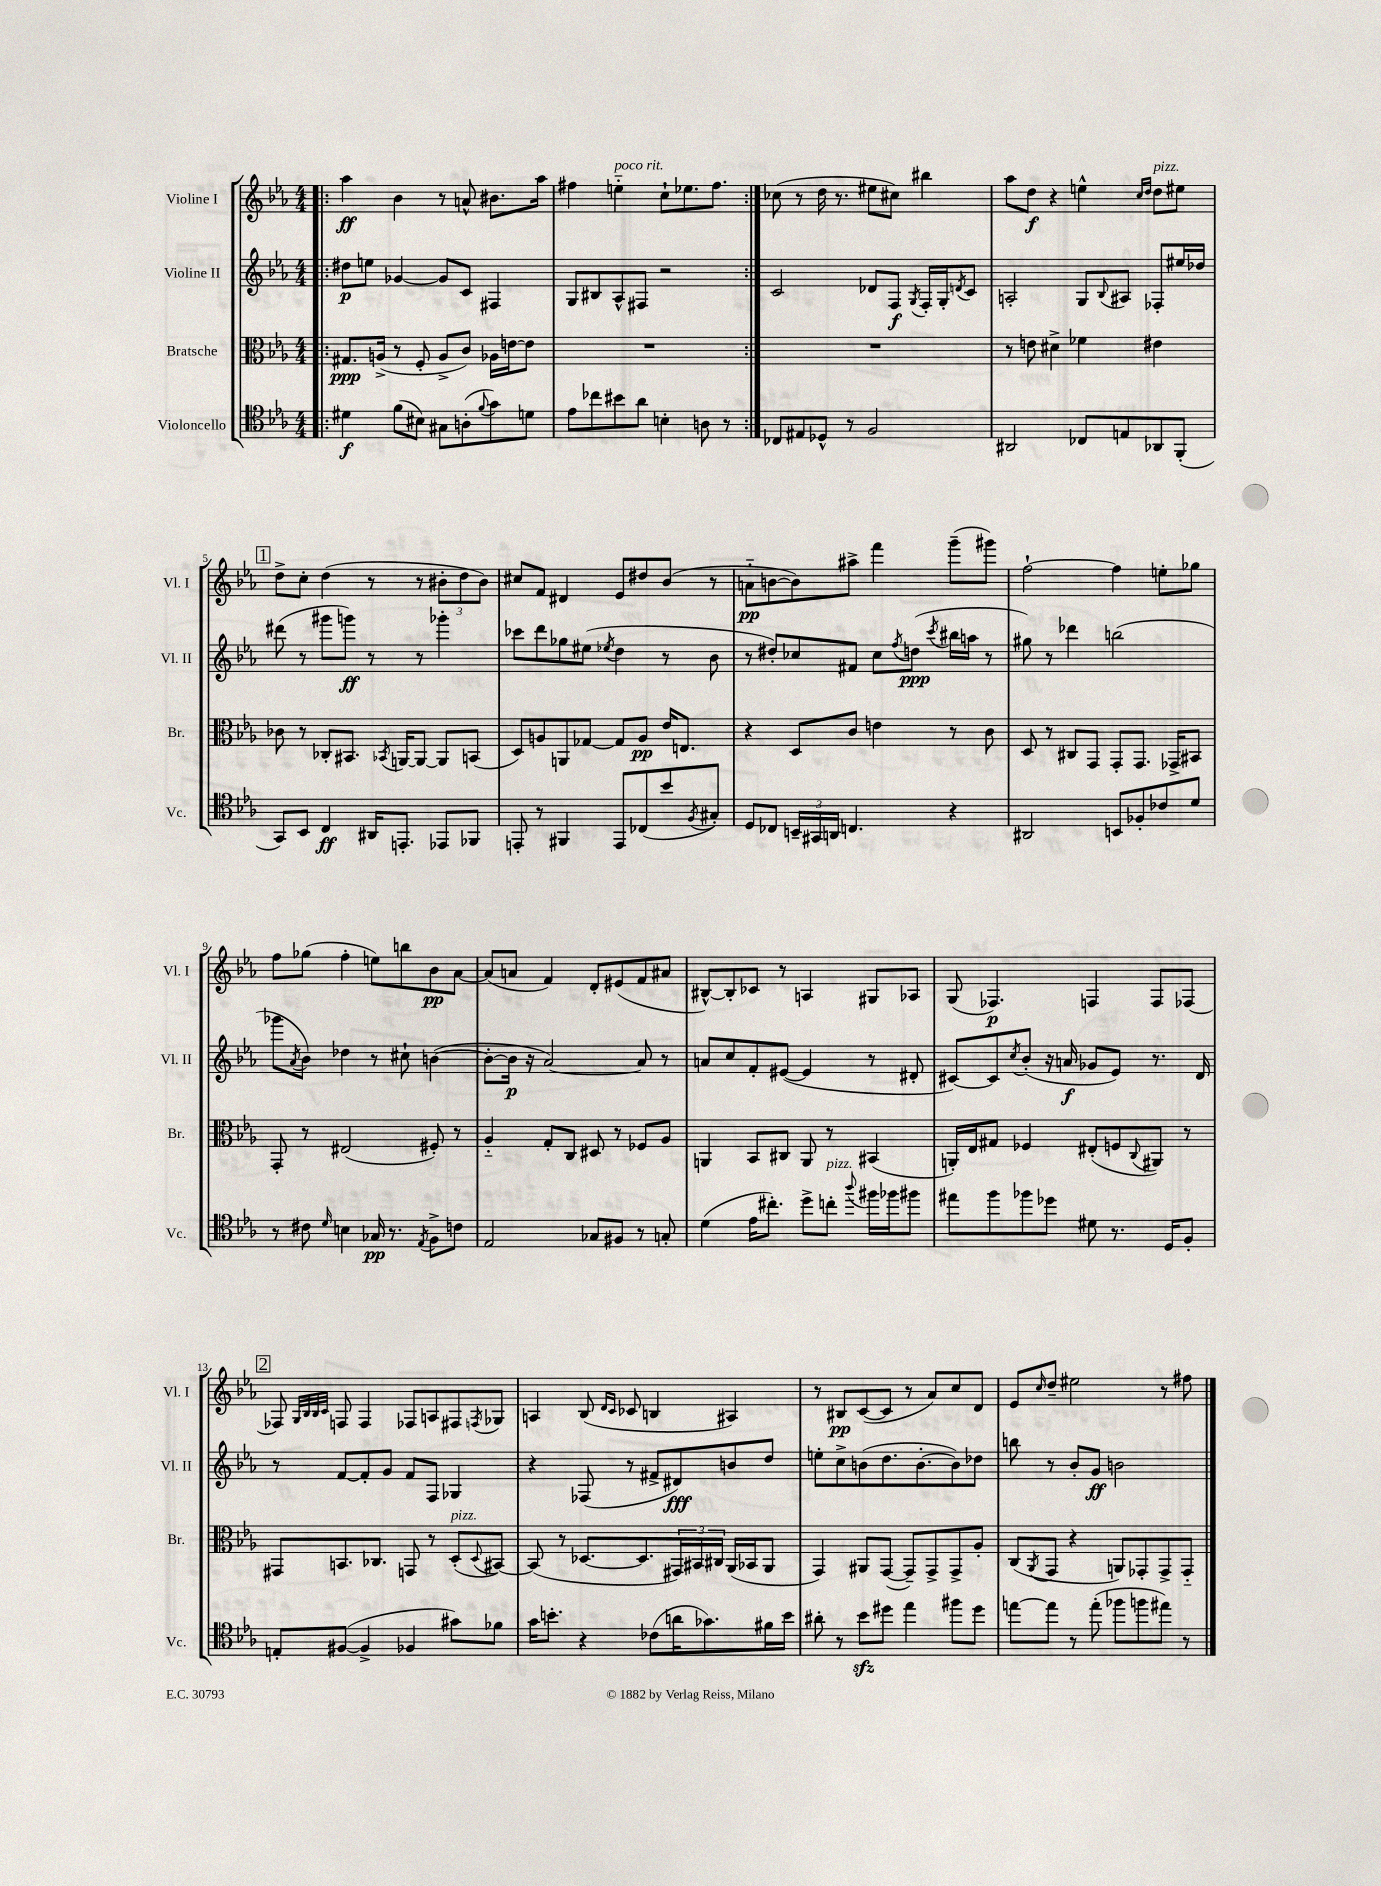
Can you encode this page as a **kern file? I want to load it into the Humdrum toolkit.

**kern	**dynam	**kern	**dynam	**kern	**dynam	**kern	**dynam
*part4	*part4	*part3	*part3	*part2	*part2	*part1	*part1
*staff4	*staff4	*staff3	*staff3	*staff2	*staff2	*staff1	*staff1
*I"Violoncello	*	*I"Bratsche	*	*I"Violine II	*	*I"Violine I	*
*I'Vc.	*	*I'Br.	*	*I'Vl. II	*	*I'Vl. I	*
*clefC4	*	*clefC3	*	*clefG2	*	*clefG2	*
*k[b-e-a-]	*	*k[b-e-a-]	*	*k[b-e-a-]	*	*k[b-e-a-]	*
*M4/4	*	*M4/4	*	*M4/4	*	*M4/4	*
=1!|:	=1!|:	=1!|:	=1!|:	=1!|:	=1!|:	=1!|:	=1!|:
4d#X\	f	8.G#X/L	ppp	8dd#X\L	p	4aa-\	ff
.	.	.	.	8een\J	.	.	.
.	.	(16An^/Jk	.	.	.	.	.
(8f\L	.	8r	.	[4g-X/	.	4b-\	.
8B#X\J)	.	8F'/	.	.	.	.	.
8G#X\L	.	8A^/L	.	8g-/L]	.	8r	.
(8An'\	.	8c/J)	.	8c/J	.	8an^^/	.
8qqf/	.	.	.	.	.	.	.
8g\)	.	16A-X\LL	.	4F#X/	.	8.b#X\L	.
.	.	[16en\J	.	.	.	.	.
8dn\J	.	8e\J]	.	.	.	.	.
.	.	.	.	.	.	16aa-\Jk	.
=2	=2	=2	=2	=2	=2	=2	=2
8e-\L	.	1r	.	8G/L	.	4ff#X\	.
8cc-X\	.	.	.	8B#X/	.	.	.
!	!	!	!	!	!	!LO:TX:a:i:t=poco rit.	!
8b#X\	.	.	.	8A-^^/	.	4een\	.
8a-\J	.	.	.	8F#X/J	.	.	.
4Bn'\	.	.	.	2r	.	8cc`\L	.
.	.	.	.	.	.	8.ee-X\	.
8An\	.	.	.	.	.	.	.
.	.	.	.	.	.	8.ff#\J	.
8r	.	.	.	.	.	.	.
=3:|!	=3:|!	=3:|!	=3:|!	=3:|!	=3:|!	=3:|!	=3:|!
8C-X/L	.	1r	.	2c/	.	(8cc-X\	.
8E#X/	.	.	.	.	.	8r	.
8D-X^^/J	.	.	.	.	.	16dd\	.
.	.	.	.	.	.	8.r	.
8r	.	.	.	.	.	.	.
2F/	.	.	.	8d-X/L	.	8ee#X\L	.
.	.	.	.	8F/J	f	8cc#X\J)	.
.	.	.	.	8qG/	.	.	.
.	.	.	.	16F'/LL	.	4bb#X\	.
.	.	.	.	16G'/J	.	.	.
.	.	.	.	8qdn/	.	.	.
.	.	.	.	8c/J	.	.	.
=4	=4	=4	=4	=4	=4	=4	=4
2AA#X/	.	8r	.	2An'/	.	8aa-\L	.
.	.	8en\	.	.	.	8dd\J	f
.	.	4d#X^\	.	.	.	4r	.
8C-X/L	.	4f-X\	.	8G/L	.	4een^^\	.
.	.	.	.	8qqB-/	.	.	.
8En/	.	.	.	8A#X/J	.	.	.
.	.	.	.	.	.	16qqcc/LL	.
.	.	.	.	.	.	16qqdd/JJ	.
!	!	!	!	!	!	!LO:TX:a:i:t=pizz.	!
8AA-X/	.	4e#X\	.	8F-X'/L	.	8dd\L	.
(8FF'/J	.	.	.	16ee#X/L	.	8ee#X\J	.
.	.	.	.	16dd-X/JJ	.	.	.
!!LO:LB:g=z
!!LO:REH:place=s1:t=1
=5	=5	=5	=5	=5	=5	=5	=5
8GG/L)	.	8c-X\	.	(8ddd#X\	.	8dd^\L	.
8BB-/J	.	8r	.	8r	.	8cc'\J	.
4C/	ff	8C-X'/L	.	8ggg#X\L	.	(4dd\	.
.	.	8.BB#X/J	.	8gggn\J)	ff	.	.
16AA#X/KL	.	.	.	8r	.	8r	.
.	.	8qBB-X/	.	.	.	.	.
8.EEn'/J	.	[16AAn/KL	.	.	.	.	.
.	.	8AA/J_	.	8r	.	8r	.
8EE-X/L	.	8AA/L]	.	4ggg-X'\	.	12b#X'\L	.
.	.	.	.	.	.	12dd\	.
8FF-X/J	.	(8BBn/J	.	.	.	.	.
.	.	.	.	.	.	12b#\J)	.
=6	=6	=6	=6	=6	=6	=6	=6
8EEn'/	.	8D/L)	.	8ccc-X\L	.	8cc#X/L	.
8r	.	8An/	.	8ddd\	.	8f/J	.
4FF#X/	.	8AAn/	.	8gg-X\	.	4d#X/	.
.	.	[8G-X/J	.	(8ee#X\J	.	.	.
.	.	.	.	8qee-X/	.	.	.
8EE/L	.	8G-/L]	.	4dd\	.	8e-/L	.
(8C-X/	.	8A/J	pp	.	.	8dd#X/	.
8b-/	.	16e-/KL	.	8r	.	(8b-/J	.
.	.	8.En/J	.	.	.	.	.
8qF/	.	.	.	.	.	.	.
8G#X'/J)	.	.	.	8b-\	.	8r	.
=7	=7	=7	=7	=7	=7	=7	=7
8D/L	.	4r	.	8r	.	8an\L	pp
8C-X/J	.	.	.	8dd#X'/L)	.	[8bn\	.
24BBn~/LL	.	8D/L	.	8cc-X/	.	8b\])	.
24GG#X/	.	.	.	.	.	.	.
24AAn/JJ	.	.	.	.	.	.	.
4.Cn/	.	8c/J	.	8f#X/J	.	8aa#X^\J	.
.	.	4en\	.	8cc-\L	.	4fff\	.
.	.	.	.	8qff/	.	.	.
.	.	.	.	(8ddn\J	ppp	.	.
.	.	.	.	8qccc/	.	.	.
4r	.	8r	.	16bb#X\LL	.	(8ggg~\L	.
.	.	.	.	16aan\JJ	.	.	.
.	.	8c\	.	8r	.	8ggg#X\J)	.
=8	=8	=8	=8	=8	=8	=8	=8
2AA#X/	.	8D/	.	8gg#X\)	.	[2ff`\	.
.	.	8r	.	8r	.	.	.
.	.	8C#X/L	.	4ddd-X\	.	.	.
.	.	8GG/J	.	.	.	.	.
8BBn/L	.	8GG'/L	.	(2bbn\	.	4ff\]	.
8F-X'/	.	8.GG/J	.	.	.	.	.
8c-X/	.	.	.	.	.	8een'\L	.
.	.	16GG-X^/KL	.	.	.	.	.
8d/J	.	8BB#X/J	.	.	.	8gg-X\J	.
!!LO:LB:g=z
=9	=9	=9	=9	=9	=9	=9	=9
8r	.	8GG'/	.	8ggg-X\L	.	8ff\L	.
.	.	.	.	8qa-/	.	.	.
8c#X\	.	8r	.	8b-\J)	.	(8gg-X\J	.
16qqd/	.	.	.	.	.	.	.
4Bn\	.	(2E#X/	.	4dd-X\	.	4ff'\	.
16G-X/	pp	.	.	8r	.	8een\L)	.
8.r	.	.	.	.	.	.	.
.	.	.	.	8cc#X`\	.	8bbn\	.
8qE-/	.	.	.	.	.	.	.
8F^\L	.	8F#X'/)	.	([4bn\	.	8b-\	pp
8cn\J	.	8r	.	.	.	[8a-\J	.
=10	=10	=10	=10	=10	=10	=10	=10
2E-/	.	4A-/	.	8b'\L_	.	(8a-/L]	.
.	.	.	.	16b\Jk]	p	8an/J	.
.	.	.	.	16r	.	.	.
.	.	8G'/L	.	[2a-/)	.	4f/)	.
.	.	8C/J	.	.	.	.	.
8G-X/L	.	8D#X/	.	.	.	8d'/L	.
8F#X/J	.	8r	.	.	.	(8e#X/	.
8r	.	8F-X/L	.	8a-/]	.	8f/	.
8Gn'/	.	8A-/J	.	8r	.	8a#X/J	.
=11	=11	=11	=11	=11	=11	=11	=11
(4d\	.	4AAn/	.	8an/L	.	[8B#X^^/L)	.
.	.	.	.	8cc/	.	8B#'/]	.
16e-\KL	.	8BB-/L	.	8f'/	.	8c-X/J	.
8.cc#X'\J)	.	.	.	.	.	.	.
.	.	8C#X/J	.	([8e#X/J	.	8r	.
8dd^\L	.	8AA/	.	4e#/]	.	4An/	.
!LO:TX:a:i:t=pizz.	!	!	!	!	!	!	!
8ccn'\J	.	8r	.	.	.	.	.
8qqaa-/	.	.	.	.	.	.	.
16ff#X\LL	.	(4BB#X/	.	8r	.	8G#X/L	.
16ff-X\J	.	.	.	.	.	.	.
8ff#X\J	.	.	.	8d#X'/	.	8A-X/J	.
=12	=12	=12	=12	=12	=12	=12	=12
8ee#X\L	.	16AAn'/LL)	.	[8c#X/L)	.	(8G/	.
.	.	16E-/J	.	.	.	.	.
8ff\	.	8G#X/J	.	8c#/]	.	4.F-X/)	p
.	.	.	.	8qcc/	.	.	.
8ff-X\	.	4F-X/	.	(8b-'/J	.	.	.
8dd-X\J	.	.	.	16r	.	.	.
.	.	.	.	16an/	f	.	.
8d#X\	.	(8E#X'/L	.	8g-X/L	.	4Fn/	.
8.r	.	8Fn/	.	8e-/J)	.	.	.
.	.	8qqC/	.	.	.	.	.
.	.	8AA#X/J)	.	8.r	.	8F/L	.
16D/KL	.	.	.	.	.	.	.
8F'/J	.	8r	.	.	.	[8F-X/J	.
.	.	.	.	16d/	.	.	.
!!LO:LB:g=z
!!LO:REH:place=s1:t=2
=13	=13	=13	=13	=13	=13	=13	=13
8En'/L	.	8GG#X/L	.	8r	.	8F-X/]	.
.	.	.	.	.	.	32qqG/LLL	.
.	.	.	.	.	.	32qqB-/	.
.	.	.	.	.	.	32qqB-/	.
.	.	.	.	.	.	32qqc/JJJ	.
([8F#X/J	.	8.BBn/	.	[8f/L	.	8Fn/	.
4F#^/]	.	.	.	8f'/]	.	4F/	.
.	.	8.C-X/J	.	.	.	.	.
.	.	.	.	8g/J	.	.	.
4F-X/	.	8GGn/	.	8f/L	.	8F-X/L	.
.	.	8r	.	8F/J	.	8An/	.
!	!	!LO:TX:a:i:t=pizz.	!	!	!	!	!
8g#X\L)	.	(8D'/L	.	4G-X/	.	8F#X/	.
.	.	8qqD/	.	.	.	8qFn/	.
8f-X\J	.	[8BB#X/J)	.	.	.	8G-X/J	.
=14	=14	=14	=14	=14	=14	=14	=14
16g\KL	.	(8BB#/]	.	4r	.	4An/	.
8.bn'\J	.	.	.	.	.	.	.
.	.	8r	.	.	.	.	.
4r	.	[8.D-X/L	.	(8F-X/	.	(8B-/	.
.	.	.	.	.	.	16qqd/LL	.
.	.	.	.	.	.	16qqc/JJ	.
.	.	.	.	8r	.	8c-X/	.
.	.	8.D-/]	.	.	.	.	.
(8c-X\L	.	.	.	8f#X^/L	.	4Bn/	.
16an\K	.	24GG#X/L)	.	8d#X/)	fff	.	.
.	.	24BB#X/	.	.	.	.	.
8.g-X\)	.	.	.	.	.	.	.
.	.	24C#X/JJ	.	.	.	.	.
.	.	(16AA-/LL	.	8bn/	.	4A#X/)	.
.	.	16BB-X/J	.	.	.	.	.
16f#X\L	.	8AA-/J	.	8dd/J	.	.	.
16b\JJ	.	.	.	.	.	.	.
=15	=15	=15	=15	=15	=15	=15	=15
8a#X'\	.	4GG/)	.	8een'\L	.	8r	.
8r	.	.	.	8cc^\	.	8B#X/L	pp
8b-zz\L	.	8AA#X/L	.	(8bn\	.	([8c/	.
8dd#X\J	.	([8GG/J	.	8.dd\	.	8c/J]	.
4ee-\	.	8GG~/L])	.	.	.	8r	.
.	.	.	.	[8.b'\	.	.	.
.	.	8GG^/	.	.	.	8a-/L)	.
8ff#X\L	.	8GG^/	.	8b\])	.	8cc/	.
8dd#\J	.	8A-'/J	.	8dd-X\J	.	8d/J	.
=16	=16	=16	=16	=16	=16	=16	=16
[8een\L	.	(8C/L	.	8bbn\	.	8e-/L	.
.	.	8qAA-/	.	.	.	16qqcc/	.
8ee\J]	.	8GG/J	.	8r	.	8dd~/J	.
8r	.	4r	.	8b-'/L	.	2ee#X\	.
(8ee'\	.	.	.	8g/J	ff	.	.
8ff-X\L	.	8AAn/L)	.	2bn\	.	.	.
8ffn\	.	8GG-X'/	.	.	.	.	.
8ee#X\J)	.	8GG-^/	.	.	.	8r	.
8r	.	8GG-/J	.	.	.	8ff#X\	.
==	==	==	==	==	==	==	==
*-	*-	*-	*-	*-	*-	*-	*-
